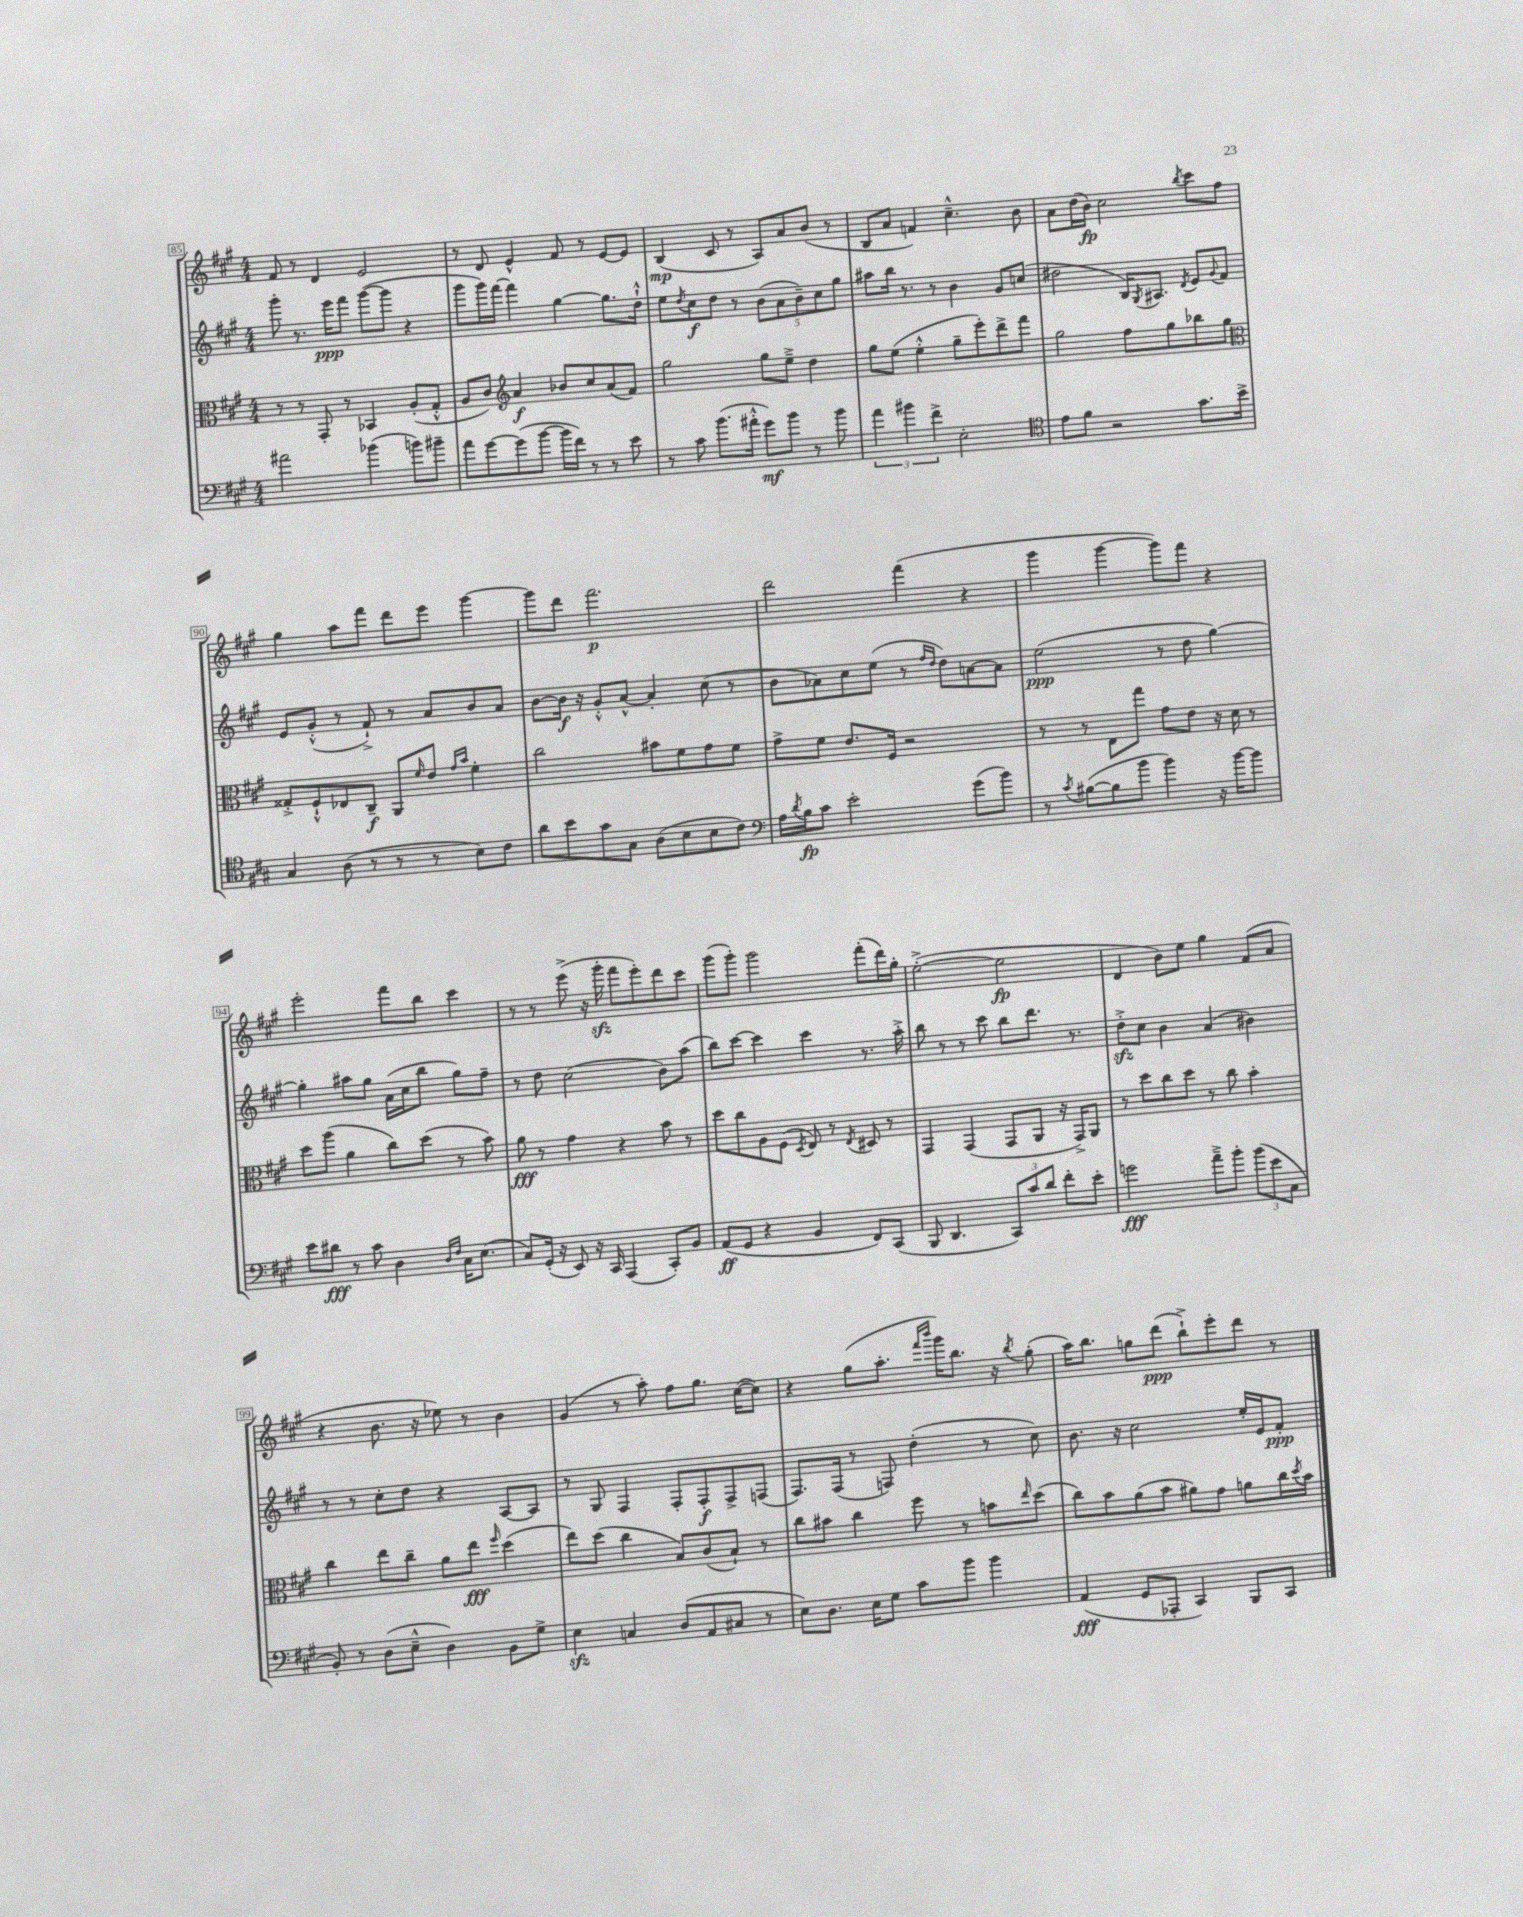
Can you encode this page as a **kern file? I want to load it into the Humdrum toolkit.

**kern	**kern	**kern	**kern
*staff4	*staff3	*staff2	*staff1
*clefF4	*clefC3	*clefG2	*clefG2
*k[f#c#g#]	*k[f#c#g#]	*k[f#c#g#]	*k[f#c#g#]
*M4/4	*M4/4	*M4/4	*M4/4
2a#\	8r	8ggg#'\	8f#/
.	8r	8.r	8r
.	8GG#'/	.	4d/
.	.	16eee\LK	.
.	8r	8fff#\J	.
(4b-\	4BB-/	([8ggg#\L	2e/
.	.	8ggg#\]J	.
8b\L)	(8A'/L	4r	.
8b#~\J	8G#'^^/J	.	.
=	=	=	=
8a\L	8A/L	8ggg#\L	8r
[8g#\	8c#/J)	16ggg#\L)	8d/
.	.	[16fff#\JJ	.
*	*clefG2	*	*
(8g#\]	4a/	4fff#\]	4e^^/
[8b\J	.	.	.
16b\]LL	8b-/L	[4gg#\	8f#/
16f#\JJ)	.	.	.
8r	8cc#/	.	8r
8r	(8a/	8.gg#\]L	[8e/L
8e\	8f#/J)	.	8e/]J
.	.	16dd`^^\Jk	.
=	=	=	=
8r	2gg#\	8ee\L	(4B/
.	.	8qdd/	.
8c#\	.	8cc#\	.
(8.b\L	.	8dd\J	8c#/
.	.	8r	8r
16a#'^^\Jk	.	.	.
8g#\L)	8gg#\L	(10b\L	8A/L)
.	.	10a\	.
8b\J	8ee~^\J	.	8a/
.	.	10b~\)	.
8r	4dd\	.	(8b/J
.	.	10cc#\	.
8b\	.	.	8r
.	.	10gg#\J	.
=	=	=	=
6a\	8gg#\L	8aa#\L	8B/L
.	(8ee\J	16bb\Jk	8a/J
6b#\	.	.	.
.	.	8.r	.
.	4ee'^^\	.	4f/)
6f#^\	.	.	.
.	.	8r	.
2E'\	8gg#~\L	4b\	4.cc#~^^\
.	8eee'\)	.	.
.	8ddd^\	8g#/L	.
.	8fff#\J	(8cc/J	8b\
=	=	=	=
*clefC4	*	*	*
8e\L	2gg#\	2dd#\	8a\L
8f#\J	.	.	(16dd\L
.	.	.	16b\JJ)
2r	.	.	2cc#\
.	8ff#\L	16B/LK)	.
.	.	8qG#/	.
.	.	8.A#/J	.
.	8gg#\	.	.
.	.	8qd/	8qbb/
8.g#\L	8bb-\	8e/L	8ccc#\L
.	.	8qqg#/	.
.	8gg#\J	8f#/J	8ff#\J
16b^\Jk	.	.	.
=	=	=	=
*	*clefC3	*	*
4G#/	8G##'^/L	8e/L	4gg#\
.	8F#`^^/	(8g#'^^/J	.
(8A\	8E-/	8r	8aa\L
8r	8C#~/J	8f#`^/)	8fff#\J
8r	8AA/L	8r	8ddd\L
.	16qqf#/	.	.
8r	8e/J	8a/L	8eee\J
.	16qqg#/LL	.	.
.	16qqb/JJ	.	.
8B\L)	4f#'\	8b/	[4ggg#\
8c#\J	.	8a/J	.
=	=	=	=
8a\L	2cc#\	[8b\L	8ggg#\]L
8b\	.	16b\]Jk	8ddd\J
.	.	16r	.
8g#\	.	8g#'^^/L	2.fff#\
8G#\J	.	[8a^^/J	.
(8A\L	8b#\L	4a'/]	.
8B\	8f#\	.	.
8B\	8g#\	(8cc#\	.
8c#\J)	8f#\J	8r	.
=	=	=	=
*clefF4	*	*	*
16A\LL	8g#^\L	8b\L	2ddd\
8qd/	.	.	.
16B\J	.	.	.
8c#\J	8f#\J	8a-\)	.
2e'\	8.e/L	8cc#\	.
.	.	(8ee\J	.
.	16F#/Jk	.	.
.	2r	8r	(4fff#\
.	.	16qqff#/LL	.
.	.	16qqdd/JJ	.
.	.	8dd\L)	.
(8g#\L	.	[8a\	4r
8b\J)	.	8a\]J	.
=	=	=	=
8r	8r	(2ee\	4ggg#\
8qc#/	.	.	.
([8B#\L	8r	.	.
8B#\]	8E\L	.	[4ggg#\
8b\J	8gg#\J	.	.
4b\)	8g#\L	8r	8ggg#\]L)
.	8e\J	8dd\	8fff#\J
16r	16r	[4gg#\)	4r
[16b\LK	16d\	.	.
8b\]J	8r	.	.
=	=	=	=
8e\L	8dd\L	4gg#'\]	2eee'\
8d#\J	(8aa\J	.	.
8r	4a\	8aa#\L	.
8c#\	.	8gg#\J	.
4D\	8cc#\L)	(16a\LL	8fff#\L
.	.	16cc#\J	.
.	(8dd\J	8bb\J	8bb\J
16qqD/LL	.	.	.
16qqF#/JJ	.	.	.
16C#\LK	8r	8gg#\L)	4ccc#\
(8.E\J	.	.	.
.	8b\)	8ff#~\J	.
=	=	=	=
8C#/L)	8a\	8r	8r
(16GG#'/Jk	8r	8dd\	8r
16r	.	.	.
8EE/)	4g#\	(2cc#\	(8eee^\
16r	.	.	16r
16CC#/	.	.	16ggg#'\
(4AAA/	4r	.	8fff#\L
.	.	.	8eee'\)
8CC#'/L)	8b\	8b\L)	8ddd\
8BB/J	8r	(8aa\J	8ccc#\J
=	=	=	=
(8AA/L	8dd\L	8bb\L)	(8ggg#\L
8GG#/J	8cc#\	[8ccc#\J	8ggg#'\J)
4r	8A\	4ccc#\]	2ggg#\
.	(8F#\J	.	.
.	8qD/	.	.
4BB/	8E/)	4ccc#\	.
.	8r	.	.
.	8qE/	.	.
8FF#/L)	8D#/	8.r	(8fff#'\L
(8CC#/J	8r	.	16ddd\L)
.	.	16aa'^\	16gg#'\JJ
=	=	=	=
8BBB/	4GG#/	8bb\	([2ee'^\
4.DD/	.	8r	.
.	(4GG#/	8r	.
.	.	8ccc#\	.
12CC#/L)	8GG#/L	8bb\L	2ee\]
12c#/	.	.	.
.	8AA/J	8.ddd\J	.
12d/J	.	.	.
8f#'\L	16r	.	.
.	16GG#^/LK)	8.r	.
8e'\J	8AA/J	.	.
=	=	=	=
2g\	8r	8dd'^\L	4d/
.	8dd\L	8cc#\J	.
.	8cc#\	4b\	8b\L)
.	8dd\J	.	8ee\J
8a~^\L	8r	(4a/	4gg#\
8b'\J	8cc#\	.	.
(12b\L	4b'\	4b#\)	(8f#/L
12e\	.	.	.
.	.	.	8a/J
12C#\J	.	.	.
=	=	=	=
8BB'/)	4cc#\	8r	4r
8r	.	8r	.
(8D\L	8ee\L	8cc#'\L	8.b\
8E~^^\J	8cc#~\J	8dd\J	.
.	.	.	16r
4D\)	8a\L	4r	8ee-\)
.	8ee\J	.	8r
.	16qqff#/	.	.
8BB\L	(4dd\	[8A/L	4b\
8G#^\J	.	8A/]J	.
=	=	=	=
4E\	8ee\L)	8r	(4g#/
.	(8dd\J	8G#/	.
4C/	4cc#\	4F#/	8r
.	.	.	8aa'\)
(8D/L	8B/L)	8F#'/L	8ff#\L
8AA/	(8c#/	8F#'/	8.gg#\J
8C#/J	8B`/J)	8F#^/	.
.	.	.	([16cc#\LK
8r	8r	(8F/J	8cc#\]J)
=	=	=	=
8E\L)	8cc#\L	8.F#/L)	4r
8.D\J	8b#\J	.	.
.	.	(16F#/Jk	.
.	4cc#\	8r	(8gg#\L
16E\LK	.	.	.
8G#\J	.	8F/)	8.aa'\J
8c#\L	8ff#\	(4dd'\	.
.	.	.	16qqfff#/LL
.	.	.	16qqbbb/JJ
.	.	.	16ggg#\LK)
8b\J	8r	.	8.bb\J
4b\	8b\L	8r	.
.	.	.	16r
.	16qqee/	.	8qbb/
.	(8dd\J	8cc#\)	(8gg#'\
=	=	=	=
(4AA/	8cc#\L)	8.b\	16aa\LK)
.	.	.	8.bb\J
.	8b\	.	.
.	.	16r	.
8GG#/L	(8a\	2cc#\	8gg\L
8AAA-'/J	8b\J	.	(8ddd\J
4CC#/)	8a#\L)	.	8bb`^\L)
.	8g#\J	.	8eee'\
8BBB/L	8a\L	16ee'/LL	8ddd\J
.	.	16e/J	.
8CC#/J	16cc#\L	8f#'/J	8r
.	8qdd/	.	.
.	16b\JJ	.	.
==	==	==	==
*-	*-	*-	*-
